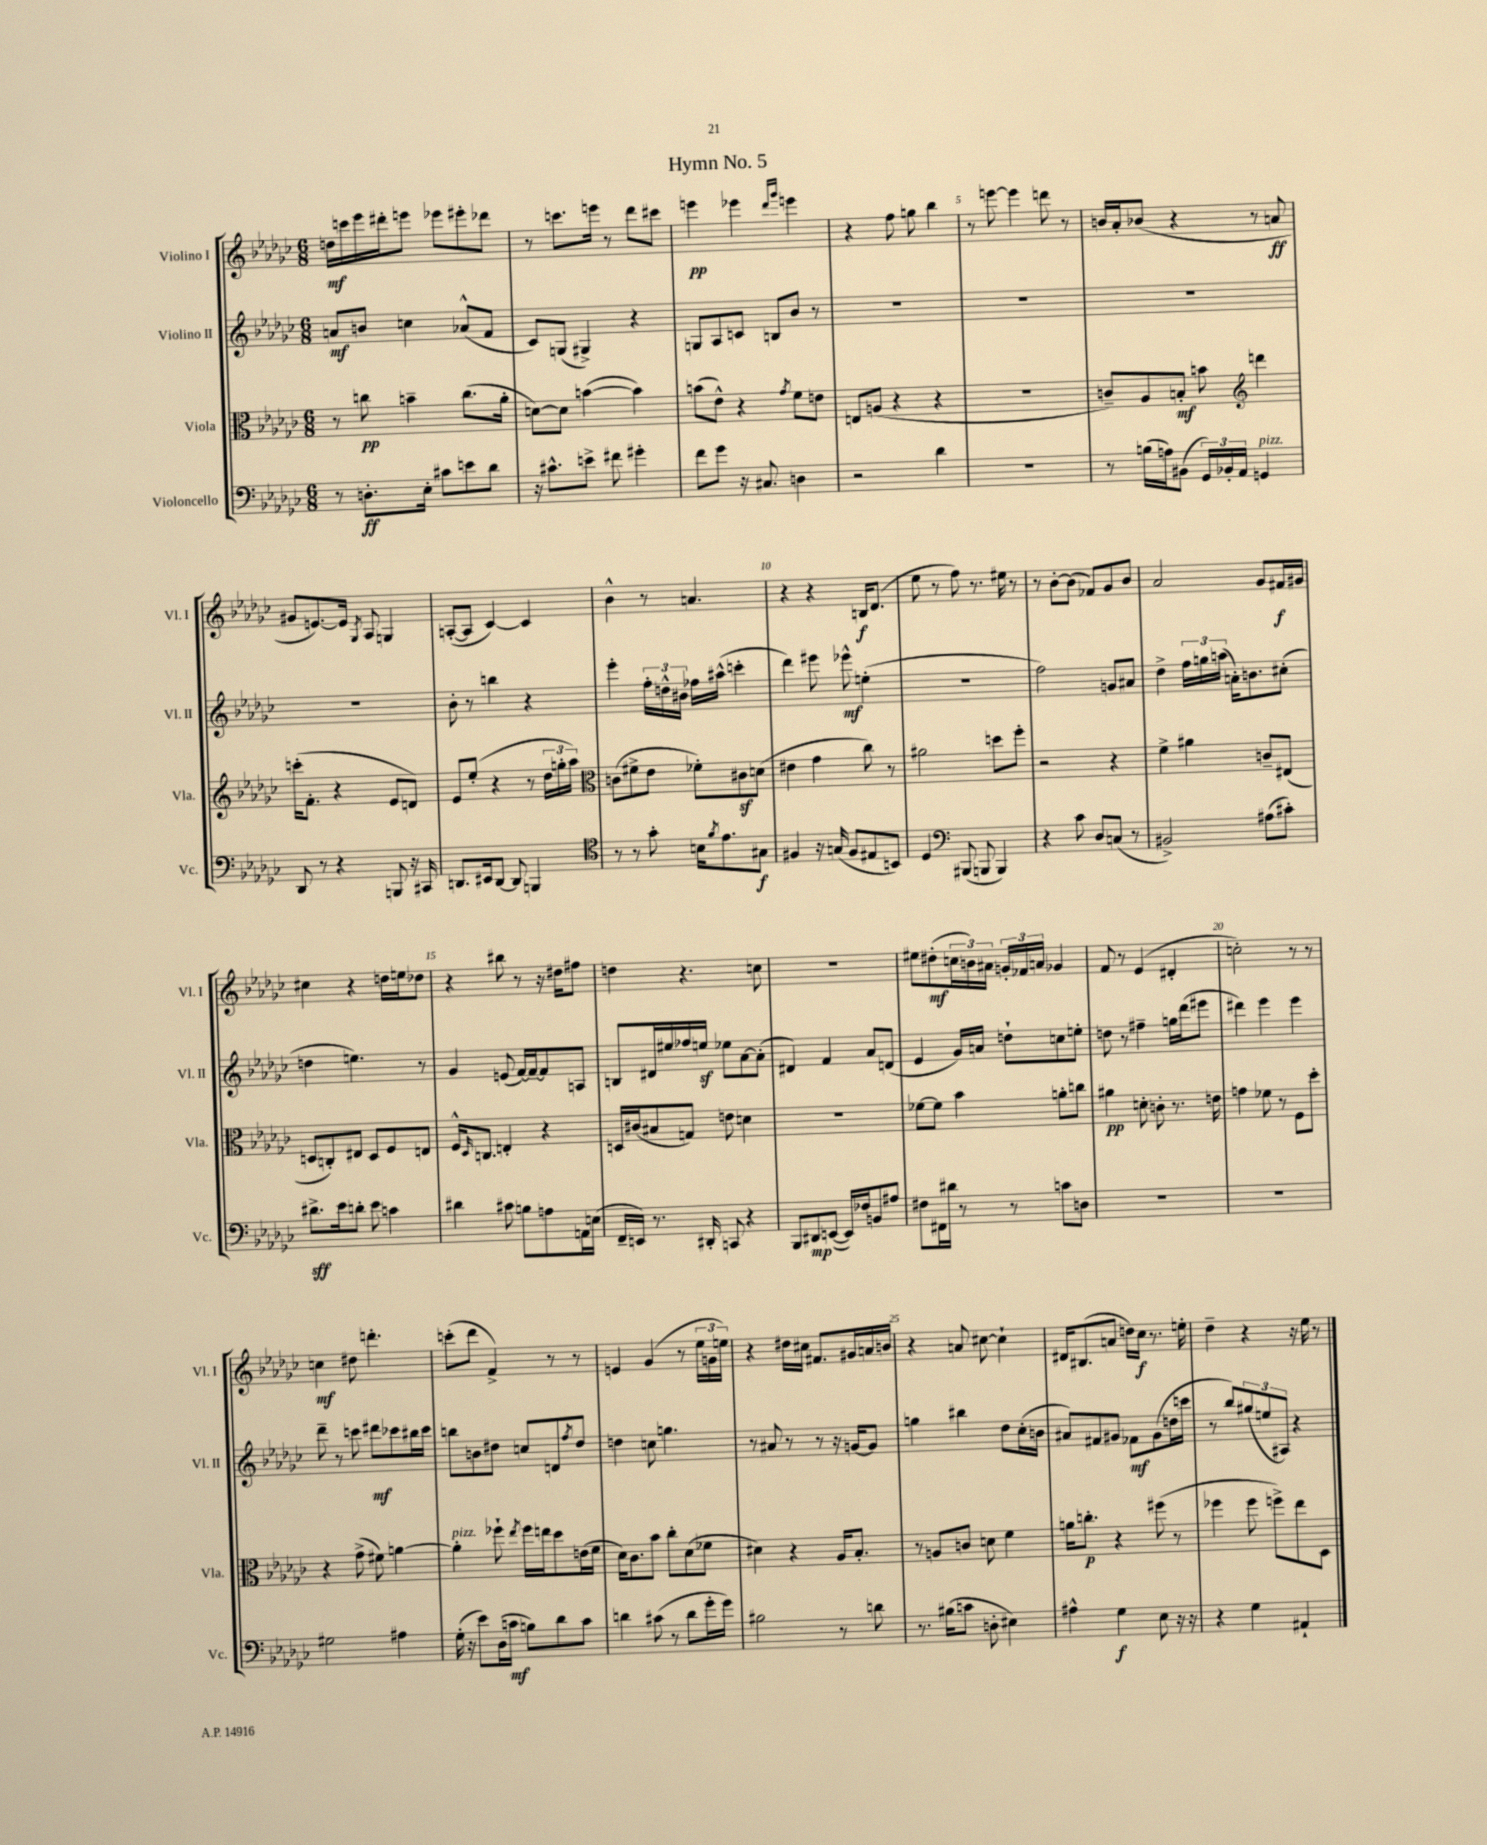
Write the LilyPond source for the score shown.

\header { title = "Hymn No. 5" }
<<
\new StaffGroup <<
\new Staff = "s0" \with { instrumentName = "Violino I" shortInstrumentName = "Vl. I" } {
    \clef treble \key ges \major \numericTimeSignature \time 6/8
    d''16\mf c'''16 ees'''16 dis'''16-. e'''8 ees'''8 eis'''8-. des'''8 |
    r8 c'''8. e'''16 r8 des'''8 cis'''8 |
    e'''4\pp ees'''4 \grace { des'''16 ges'''16 } e'''4 |
    r4 f''8 g''8 bes''4 |
    r8 e'''8~ e'''4 d'''8 r8 |
    b'16 aes'16-. bes'8( r4 r8 a'8\ff |
    gis'8 e'8.~) e'16 \acciaccatura { ges8 } aes8 g4 |
    a8~-.( a8 ces'4~) ces'4 |
    bes'4-^ r8 a'4. |
    r4 r4 b16\f des'8.( |
    ees''8 r8 f''8) r8. eis''16 r8 |
    r8 bes'8~-. bes'8( fes'8) ges'8 bes'8 |
    aes'2 ges'8 fis'16\f gis'16 |
    cis''4 r4 d''16 e''16 des''8 |
    r4 bis''8 r8 r16 dis''16 fis''8 |
    d''4 r4. c''8 |
    R2. |
    eis''8 dis''8-.\mf( \tuplet 3/2 { c''16 b'16) ais'16 } \tuplet 3/2 { g'16-. fes'16 a'16 } ges'4 |
    f'8 r8 ees'4( dis'4-. |
    c''2-.) r8 r8 |
    c''4\mf dis''8 d'''4.-. |
    c'''8-.( des'''8 f'4->) r8 r8 |
    e'4 ges'4( r8 \tuplet 3/2 { ees''16 g'16 e''16) } |
    r4 dis''16 cis''16 fis'8. gis'16 a'16 b'16 |
    r4 a'8 cis''8~ cis''4-! |
    dis'16 bis8.( a'8 d''16) ces''16\f r8. e''16-. |
    des''4-- r4 r16 ees''16 r8 \bar "|." |
}
\new Staff = "s1" \with { instrumentName = "Violino II" shortInstrumentName = "Vl. II" } {
    \clef treble \key ges \major \numericTimeSignature \time 6/8
    a'8\mf b'8 c''4 aes'8-^( f'8 |
    ces'8) g8( gis4->) r4 |
    g8 aes8 c'8 b8 bes'8 r8 |
    R2. |
    R2. |
    R2. |
    R2. |
    bes'8-. r8 b''4 r4 |
    ees'''4-. \tuplet 3/2 { f''16-. d''16-^ bis'16 } fes''16 ais''16-^( c'''4-. |
    des'''4) eis'''8 ees'''8-^\mf e''4-.( |
    R2. |
    f''2) g'8 ais'8 |
    des''4-> \tuplet 3/2 { f''16 g''16 a''16( } a'16-.) b'8. cis''8-.( |
    d''4 e''4.) r8 |
    ges'4 e'8( f'16~) f'16~-- f'8 a8 |
    b8 dis'16 eis''16 fes''16 e''16\sf ees''8 aes'8~ aes'8-.( |
    dis'4) f'4 aes'8 d'8( |
    ees'4 ges'16) a'16 d''8-! c''8 e''8-. |
    d''8 r8 fis''4-- g''16 des'''16( eis'''8 |
    dis'''4) ees'''4 ees'''4 |
    des'''8-- r8 c'''8 dis'''8\mf ces'''8 bis''16 ces'''16 |
    b''8 b'8 dis''8 c''8 d'8 \acciaccatura { f''8 } dis''8 |
    d''4 c''8 g''4. |
    r8 ais'8 r8 r8 r16 g'16~ g'8 |
    g''4 bis''4 des''8 ces''16-.( b'16 |
    ais'8) fis'8 gis'8 fes'8\mf gis'8( d''16 c'''16 |
    r8 bes''8) \tuplet 3/2 { gis''8( e''8 ais8) } r4 \bar "|." |
}
\new Staff = "s2" \with { instrumentName = "Viola" shortInstrumentName = "Vla." } {
    \clef alto \key ges \major \numericTimeSignature \time 6/8
    r8 c''8\pp b'4-- c''8.( aes'16-. |
    d'8~) d'8 b'4~( b'4) |
    b'8( ees'8-^) r4 \acciaccatura { ges'8 } f'8 e'8 |
    e8 a8( r4 r4 |
    R2. |
    c'8--) aes8 b8-.\mf b'8 \clef treble d'''4 |
    c'''16-.( f'8.-. r4 ees'8 d'8) |
    ees'8 ees''8-.( r4 r8 \tuplet 3/2 { des''16 g''16-. aes''16) } |
    \clef alto c'8( fis'8-> ees'8 fes'8-.) cis'8\sf d'8( |
    eis'4 ges'4 ces''8) r8 |
    ais'2 d''8 f''8-. |
    r2 r4 |
    f'4-> ais'4 c'8-- eis8( |
    d8 c8-.) eis8 d8 f8 e8 |
    f16-^ \grace { des16 } c8. e4-. r4 |
    d16 cis'16( bis8 g8) e'8 d'4 |
    R2. |
    fes'8~ fes'8 bes'4 a'8-. c''8 |
    ais'4\pp d'8-. c'8-. r8. e'16 |
    g'4 fes'8 r8 f8 des''8-. |
    r4 ges'8->( fis'8) a'4~ |
    a'4-.^\markup { \italic "pizz." } fes''8-! \acciaccatura { ees''8 } fes''16 e''16 des''8 e'16( f'16 |
    des'16) ces'8. bes'8 ces''8-. des'8( fes'8 |
    dis'4) r4 aes16 bes8.-. |
    r8 a8 c'8 d'8 f'4 |
    a'16 c''8.-.\p r4 fis''8( r8 |
    fes''4 fes''8 f''8->) ees''8 des8 \bar "|." |
}
\new Staff = "s3" \with { instrumentName = "Violoncello" shortInstrumentName = "Vc." } {
    \clef bass \key ges \major \numericTimeSignature \time 6/8
    r8 d8.-.\ff ees16-. cis'8 e'8 des'8 |
    r16 cis'8.-^ e'8-> fis'8 gis'4-. |
    f'8 ges'8 r16 cis8. d4 |
    r2 des'4 |
    R2. |
    r8 b16( a16) bis,8( \tuplet 3/2 { ges,16) bes,16-. aes,16 } g,4^\markup { \italic "pizz." } |
    des,8 r8 r4 b,,8 r16 cis,16 |
    d,8. eis,16 d,8~ d,8 b,,4 |
    \clef tenor r8 r8 ges'8-. b16 \acciaccatura { f'8 } ees'8. gis8\f |
    fis4 r16 g16( fis8 eis8 b,8) |
    des4 \clef bass bis,,8( b,,8 b,,4) |
    r4 ces'8 des8 c8( r8 |
    bis,2->) ais8( cis'8-.) |
    dis'8.->\sff ees'16 d'8-. ees'8 c'4 |
    dis'4 cis'8 b8 a8 a,16 e16( |
    f,16-- e,16) r8. dis,16-. c,8 r4 |
    bes,,8 dis,8\mp e,8~( e,16) fes16 b,8 ais8 |
    fis8 fis,16 dis'16 r8 r8 c'8 d8 |
    R2. |
    R2. |
    gis2 ais4 |
    ges16-.( r16 ees'8) des16( c'16\mf b8) des'8 c'8 |
    d'4 cis'8( r8 d'8 ges'16-. ges'16) |
    bis2 r8 d'8 |
    r8. bis16( c'8 d8-. eis4) |
    ais4-^ ges4\f ees8 r16 r16 |
    r4 ges4 ais,4-! \bar "|." |
}
>>
>>
\layout { \context { \Score \override BarNumber.break-visibility = ##(#f #t #t) barNumberVisibility = #(every-nth-bar-number-visible 5) } }
